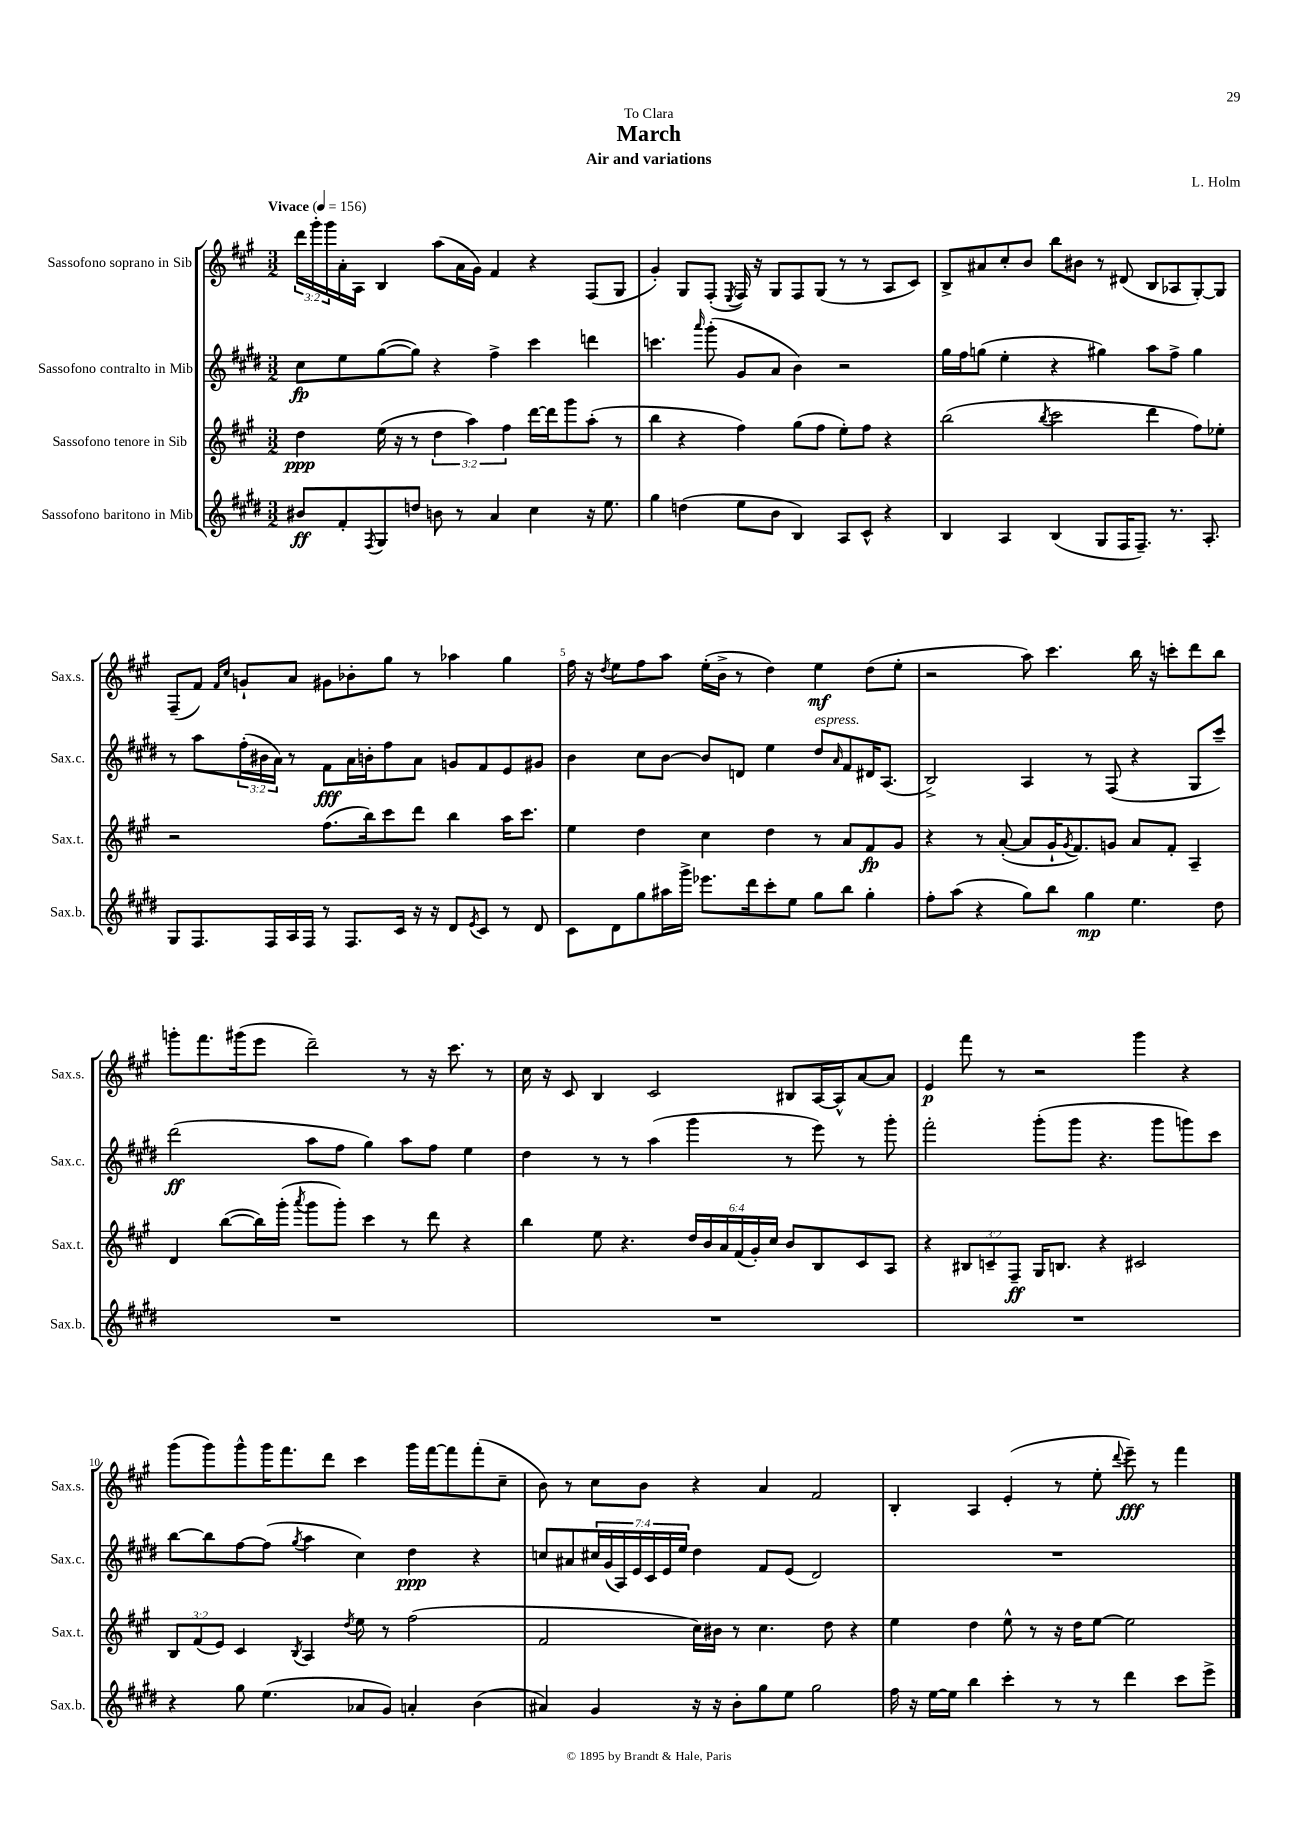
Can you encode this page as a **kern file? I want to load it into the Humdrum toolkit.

**kern	**kern	**kern	**kern
*staff4	*staff3	*staff2	*staff1
*clefG2	*clefG2	*clefG2	*clefG2
*k[f#c#g#d#]	*k[f#c#g#]	*k[f#c#g#d#]	*k[f#c#g#]
*M3/2	*M3/2	*M3/2	*M3/2
*MM156	*MM156	*MM156	*MM156
8b#	4dd	8cc#	24ddd
.	.	.	24ggg#'
.	.	.	24ggg#
8f#'	.	8ee	16a'
.	.	.	16A
8qF#	.	.	.
8G#	(16ee	([8gg#	4B
.	16r	.	.
8dd	8r	8gg#])	.
8b	6dd	4r	(8aa
8r	.	.	16a
.	6aa)	.	.
.	.	.	16g#)
4a	.	4ff#^	4f#
.	6ff#	.	.
4cc#	[16ddd	4ccc#	4r
.	16ddd]	.	.
.	8ggg#	.	.
16r	(8aa'	4ddd	(8F#
8.ee	.	.	.
.	8r	.	8G#
=	=	=	=
4gg#	4bb	4.ccc	4g#')
(4dd	4r	.	8G#
.	.	16qqaaa	.
.	.	(8ggg#'	(8F#'
.	.	.	8qE
8ee	4ff#)	8g#	16F#)
.	.	.	16r
8b	.	8a	8G#
4B)	(8gg#	4b)	8F#
.	8ff#	.	(8G#
8A	8ee')	2r	8r
8c#^^	8ff#	.	8r
4r	4r	.	8A
.	.	.	8c#)
=	=	=	=
4B	(2bb	16gg#	8B^
.	.	16ff#	.
.	.	(8gg	8a#
4A	.	4ee'	8cc#'
.	.	.	8b
.	8qbb	.	.
(4B	2ccc#	4r	8bb
.	.	.	8b#
8G#	.	4gg#)	8r
16F#	.	.	(8d#
8.F#~)	.	.	.
.	4ddd	8aa	8B
8.r	.	8ff#^	8A-
.	8ff#)	4gg#	[8G#')
8.A'	.	.	.
.	8ee-'	.	8G#]
=	=	=	=
8G#	2r	8r	(8F#~
8.F#	.	8aa	8f#)
.	.	.	16qqf#
.	.	.	16qqcc#
.	.	(24ff#'	8g`
.	.	24b#	.
16F#	.	.	.
.	.	24a)	.
16A	.	8r	8a
16F#	.	.	.
8r	(8.ff#	8f#	8g#
8.F#	.	16a	8b-'
.	16bb)	16b'	.
.	8ccc#	8ff#	8gg#
16c#	.	.	.
16r	8ddd	8a	8r
16r	.	.	.
8d#	4bb	8g	4aa-
8qe	.	.	.
8c#	.	8f#	.
8r	16aa	8e	4gg#
.	8.ccc#	.	.
8d#	.	8g#	.
=	=	=	=
8c#	4ee	4b	16ff#
.	.	.	16r
.	.	.	8qdd
8d#	.	.	8ee
8gg#	4dd	8cc#	8ff#
16aa#	.	[8b	8aa
16ggg#^	.	.	.
8.eee-	4cc#	8b]	(16ee'
.	.	.	16b^
.	.	8d	8r
16ddd#	.	.	.
8ccc#'	4dd	4ee	4dd)
8ee	.	.	.
8gg#	8r	8dd#	4ee
.	.	16qqa	.
8bb	8a	8f#	.
4gg#'	8f#	16d#	(8dd
.	.	(8.A	.
.	8g#	.	8ee'
=	=	=	=
8ff#'	4r	2B^)	2r
(8aa	.	.	.
4r	8r	.	.
.	([8a'	.	.
8gg#)	8a]	4A	8aa)
8bb	16g#`	.	4.ccc#
.	8qg#	.	.
.	8.f#)	.	.
4gg#	.	8r	.
.	8g	(8F#	.
4.ee	8a	4r	16bb
.	.	.	16r
.	8f#'	.	8ccc'
.	4A~	8G#	8ddd
8dd#	.	8ccc#~)	8bb
=	=	=	=
1.r	4d	(2ddd#	8ggg'
.	.	.	8.fff#
.	([8bb	.	.
.	.	.	(16ggg#
.	16bb])	.	8eee
.	(16ggg#'	.	.
.	8qaaa	.	.
.	8ggg#	8aa	2ddd~)
.	8ggg#')	8ff#	.
.	4ccc#	4gg#)	.
.	8r	8aa	8r
.	8ddd	8ff#	16r
.	.	.	8.ccc#
.	4r	4ee	.
.	.	.	8r
=	=	=	=
1.r	4bb	4dd#	16cc#
.	.	.	16r
.	.	.	8c#
.	8ee	8r	4B
.	4.r	8r	.
.	.	(4aa	2c#
.	24dd	4ggg#	.
.	24b	.	.
.	24a	.	.
.	(24f#	.	.
.	24g#')	.	.
.	24cc#	.	.
.	8b	8r	8B#
.	8B	8eee)	[16A
.	.	.	16A^^]
.	8c#	8r	[8a
.	8A	8ggg#'	8a]
=	=	=	=
1.r	4r	2fff#'	4e
.	12B#	.	8fff#
.	12c~	.	.
.	.	.	8r
.	12F#~	.	.
.	16G#	(8ggg#'	2r
.	8.B	.	.
.	.	8ggg#	.
.	4r	4.r	.
.	2c#	.	4ggg#
.	.	8ggg#	.
.	.	8ggg)	4r
.	.	8ccc#	.
=	=	=	=
4r	12B	[8bb	(8ggg#
.	(12f#	.	.
.	.	8bb]	8ggg#)
.	12e)	.	.
8gg#	4c#	[8ff#	8ggg#^^
(4.ee	.	(8ff#]	16ggg#
.	.	.	8.fff#
.	8qB	8qgg#	.
.	4A	4aa	.
.	.	.	8ddd
.	8qdd	.	.
8a-	8ee	4cc#)	4ccc#
8g#)	8r	.	.
4a'	(2ff#	4dd#	16ggg#
.	.	.	[16fff#
.	.	.	8fff#]
(4b	.	4r	(8fff#'
.	.	.	8cc#~
=	=	=	=
4a#)	2f#	8cc	8b)
.	.	8a#	8r
4g#	.	28cc#	8cc#
.	.	(28g#	.
.	.	28A)	.
.	.	28e	.
.	.	.	8b
.	.	28c#	.
.	.	28e	.
.	.	28ee	.
16r	16cc#)	4dd#	4r
16r	16b#	.	.
8b'	8r	.	.
8gg#	4.cc#	8f#	4a
8ee	.	(8e	.
2gg#	.	2d#)	2f#
.	8dd	.	.
.	4r	.	.
=	=	=	=
16ff#	4ee	1.r	4B'
16r	.	.	.
[16ee	.	.	.
16ee]	.	.	.
4bb	4dd	.	4A
4ccc#'	8ee^^	.	(4e'
.	8r	.	.
8r	16r	.	8r
.	16dd	.	.
8r	[8ee	.	8ee'
.	.	.	8qqddd
4ddd#	2ee]	.	8eee~)
.	.	.	8r
8ccc#	.	.	4fff#
8eee^	.	.	.
==	==	==	==
*-	*-	*-	*-
